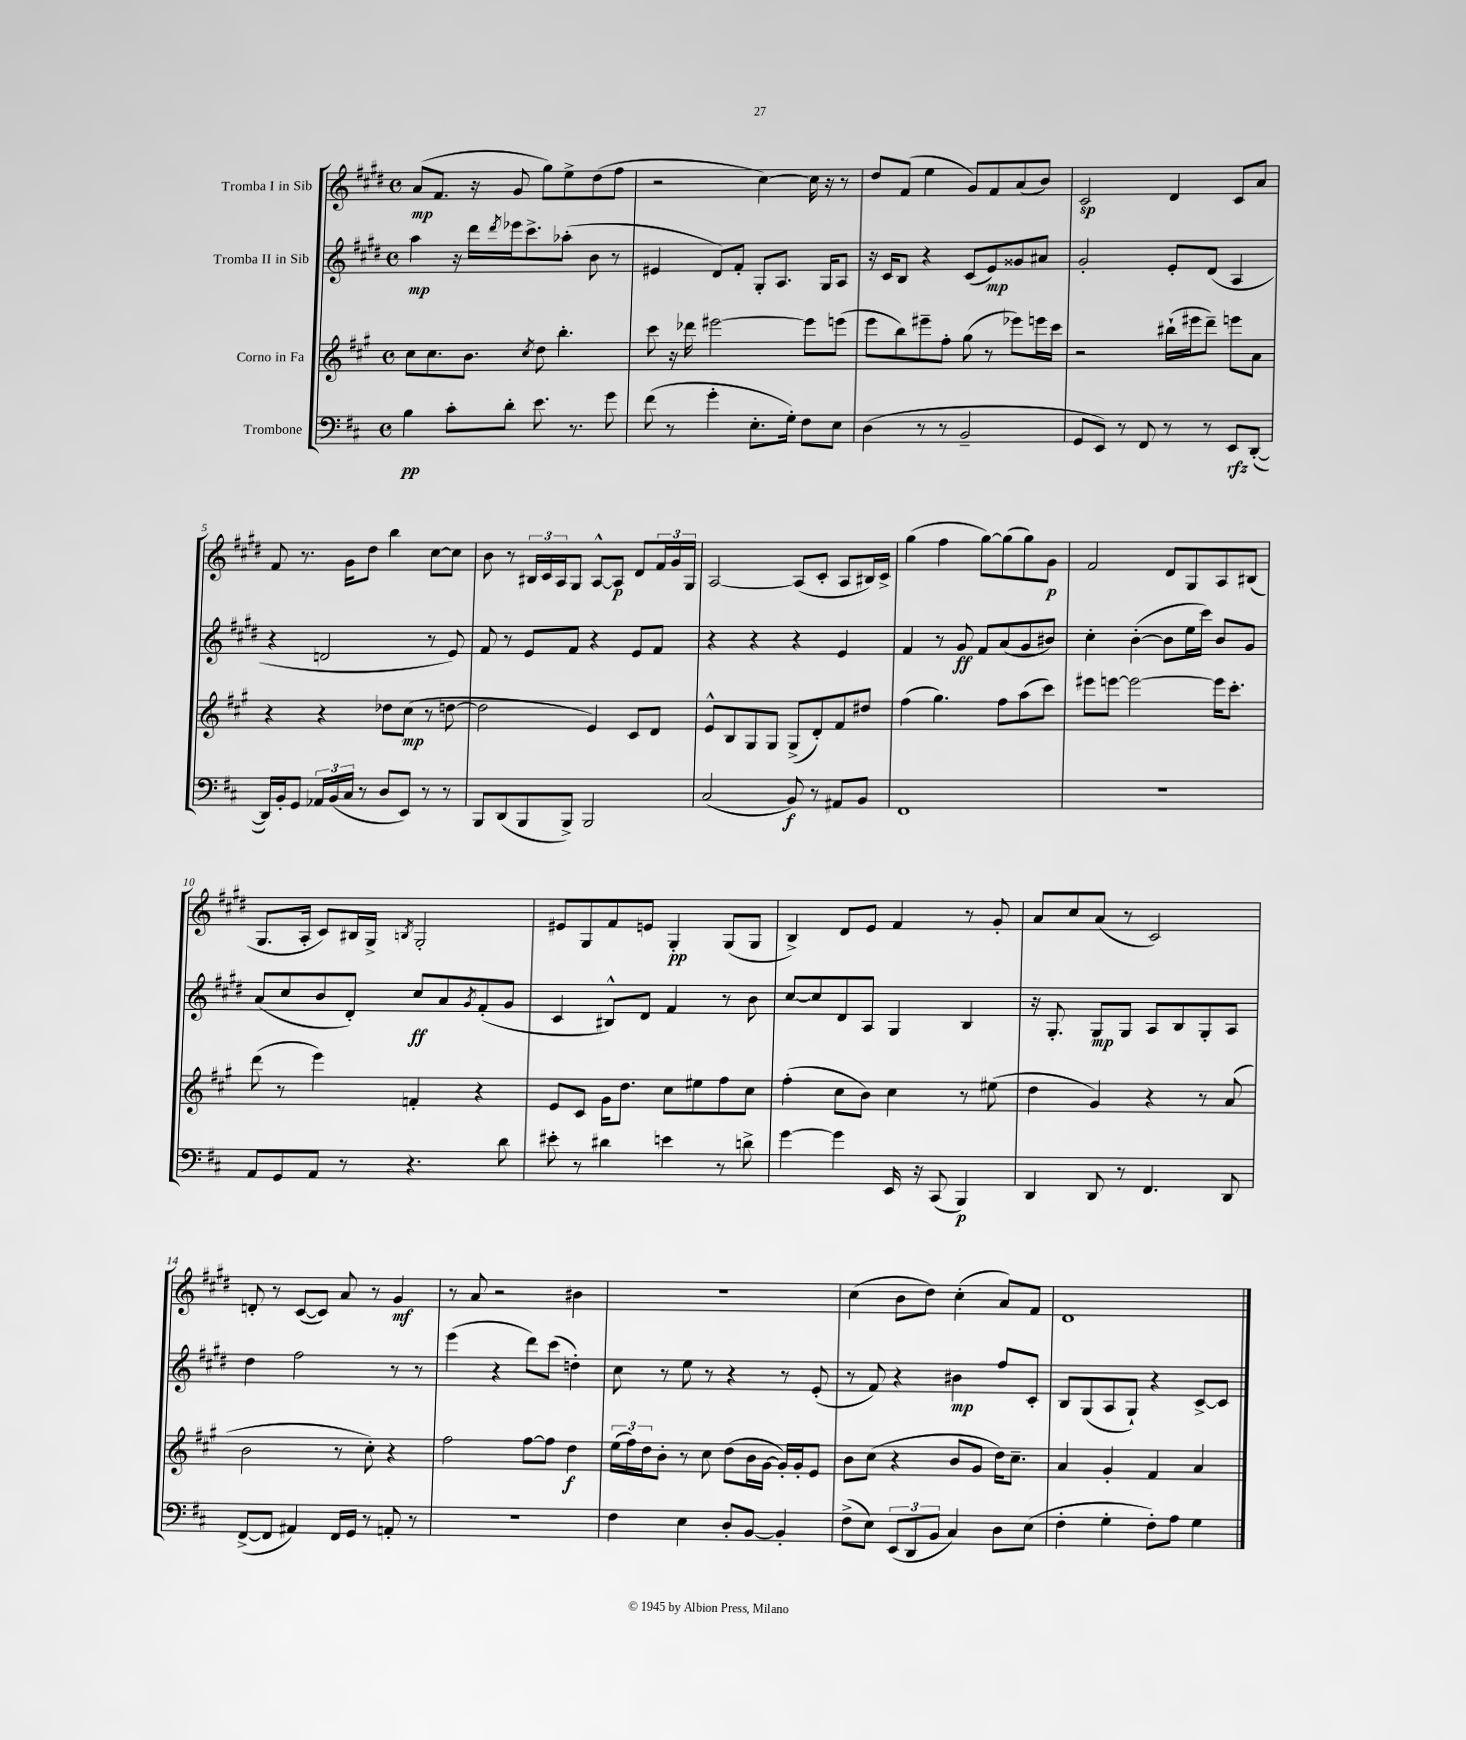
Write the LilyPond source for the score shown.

<<
\new StaffGroup <<
\new Staff = "s0" \with { instrumentName = "Tromba I in Sib" } {
    \clef treble \key e \major \defaultTimeSignature \time 4/4
    a'8\mp( fis'8. r16 gis'8 gis''8) e''8-> dis''8( fis''8 |
    r2 cis''4~) cis''16 r16 r8 |
    dis''8 fis'8( e''4 gis'8) fis'8 a'8( b'8) |
    cis'2\sp dis'4 cis'8 a'8 |
    fis'8 r8. gis'16 dis''8 b''4 cis''8~ cis''8 |
    b'8 r8 \tuplet 3/2 { bis16 cis'16 a16 } gis8 a8~-^ a8\p dis'8 \tuplet 3/2 { fis'16 gis'16 gis16 } |
    a2~ a8( cis'8-. a8 bis16) cis'16-> |
    gis''4( fis''4 gis''8~) gis''8( gis''8) gis'8\p |
    fis'2 dis'8 gis8 a8 bis8( |
    gis8. a16-. cis'8) bis16 gis16-> \acciaccatura { b8 } gis2-. |
    eis'8 gis8 fis'8 e'8 gis4-.\pp gis8( gis8 |
    b4->) dis'8 e'8 fis'4 r8 gis'8-. |
    a'8 cis''8 a'8( r8 cis'2) |
    d'8-. r8 cis'8~( cis'8) a'8 r8 gis'4\mf |
    r8 a'8 r2 bis'4 |
    R1 |
    cis''4( b'8 dis''8) cis''4-.( a'8) fis'8 |
    dis'1 \bar "|." |
}
\new Staff = "s1" \with { instrumentName = "Tromba II in Sib" } {
    \clef treble \key e \major \defaultTimeSignature \time 4/4
    a''4\mp r16 dis'''16 \acciaccatura { dis'''8 } ees'''16 cis'''8.-> aes''8-.( b'8 r8 |
    eis'4 dis'8) fis'8-. gis8-. a8. gis16 a8 |
    r16 cis'16 b8 r4 cis'8( e'8\mp) gisis'8 ais'8 |
    gis'2-. e'8-. dis'8( a4 |
    r4 d'2 r8 e'8) |
    fis'8 r8 e'8 fis'8 r4 e'8 fis'8 |
    r4 r4 r4 e'4 |
    fis'4 r8 gis'8\ff fis'8 a'8( gis'8 bis'8) |
    cis''4-. b'4~-.( b'8 e''16 cis'''16) b'8 gis'8 |
    a'8( cis''8 b'8 dis'8-.) cis''8\ff a'8 \acciaccatura { gis'8 } fis'8-.( gis'8 |
    cis'4 bis8-^) dis'8 fis'4 r8 b'8 |
    cis''8~ cis''8 dis'8 a8 gis4 b4 |
    r16 gis8.-. gis8\mp gis8 a8 b8 gis8-. a8 |
    dis''4 fis''2 r8 r8 |
    e'''4( r4 dis'''8) cis'''8( d''4-.) |
    cis''8 r8 e''8 r8 r4 r8 e'8-.( |
    r8 fis'8) r4 bis'4\mp fis''8 cis'8-. |
    b8 gis8( a8 gis8-!) r4 cis'8~-> cis'8 \bar "|." |
}
\new Staff = "s2" \with { instrumentName = "Corno in Fa" } {
    \clef treble \key a \major \defaultTimeSignature \time 4/4
    cis''8 cis''8. b'8. \acciaccatura { cis''8 } d''8 b''4.-. |
    cis'''8 r16 des'''16 eis'''2~ eis'''8 e'''8( |
    e'''8 b''8) eis'''8-- fis''8-. gis''8( r8 ees'''8) e'''16 cis'''16 |
    r2 bis''16-!( eis'''16 d'''8--) e'''8 a'8 |
    r4 r4 des''8 cis''8\mp( r8 d''8~ |
    d''2 e'4) cis'8 d'8 |
    e'8-^ b8 gis8 gis8 gis8->( d'8-.) fis'8 dis''8 |
    fis''4( gis''4.) fis''8 a''8( cis'''8) |
    eis'''8 e'''8~ e'''2~ e'''16 cis'''8.-. |
    d'''8( r8 e'''4) f'4-. r4 |
    e'8 cis'8 gis'16 d''8. cis''8 eis''8 fis''8 cis''8 |
    fis''4-.( cis''8 b'8) cis''4 r8 eis''8( |
    d''4 gis'4) r4 r8 a'8( |
    b'2 r8 cis''8-.) r4 |
    fis''2 fis''8~ fis''8 d''4\f |
    \tuplet 3/2 { e''16( fis''16) d''16 } b'8-. r8 cis''8 d''8( b'16 gis'16~ gis'16-.) gis'16-. e'8 |
    b'8 cis''8( r4 b'8 gis'8 d''16) cis''8.-- |
    a'4 gis'4-. fis'4 a'4 \bar "|." |
}
\new Staff = "s3" \with { instrumentName = "Trombone" } {
    \clef bass \key d \major \defaultTimeSignature \time 4/4
    b4\pp cis'8-. d'8-. e'8. r8. g'8 |
    fis'8( r8 g'4-. e8.-. g16-.) fis8 e8 |
    d4( r8 r8 b,2-- |
    g,8 e,8) r8 fis,8 r8 r8 e,8\rfz d,8~-.( |
    d,16) b,16-. g,8 \tuplet 3/2 { aes,16 b,16( cis16 } r8 d8 e,8) r8 r8 |
    b,,8 d,8( b,,8 b,,8->) b,,2 |
    cis2( b,8\f) r8 ais,8 b,8 |
    fis,1 |
    r1 |
    a,8 g,8 a,8 r8 r4. d'8 |
    eis'8-. r8 dis'4 e'4 r8 d'8-> |
    g'4~ g'4 e,16 r16 cis,8( b,,4\p) |
    d,4 d,8 r8 fis,4. d,8 |
    fis,8~->( fis,8 ais,4) fis,16 g,16 r8 a,8-. r8 |
    R1 |
    fis4 e4 d8-. b,8~ b,4-. |
    fis8->( e8) \tuplet 3/2 { e,8( d,8 b,8 } cis4) d8 e8( |
    fis4-. g4-. fis8-.) a8 g4 \bar "|." |
}
>>
>>
